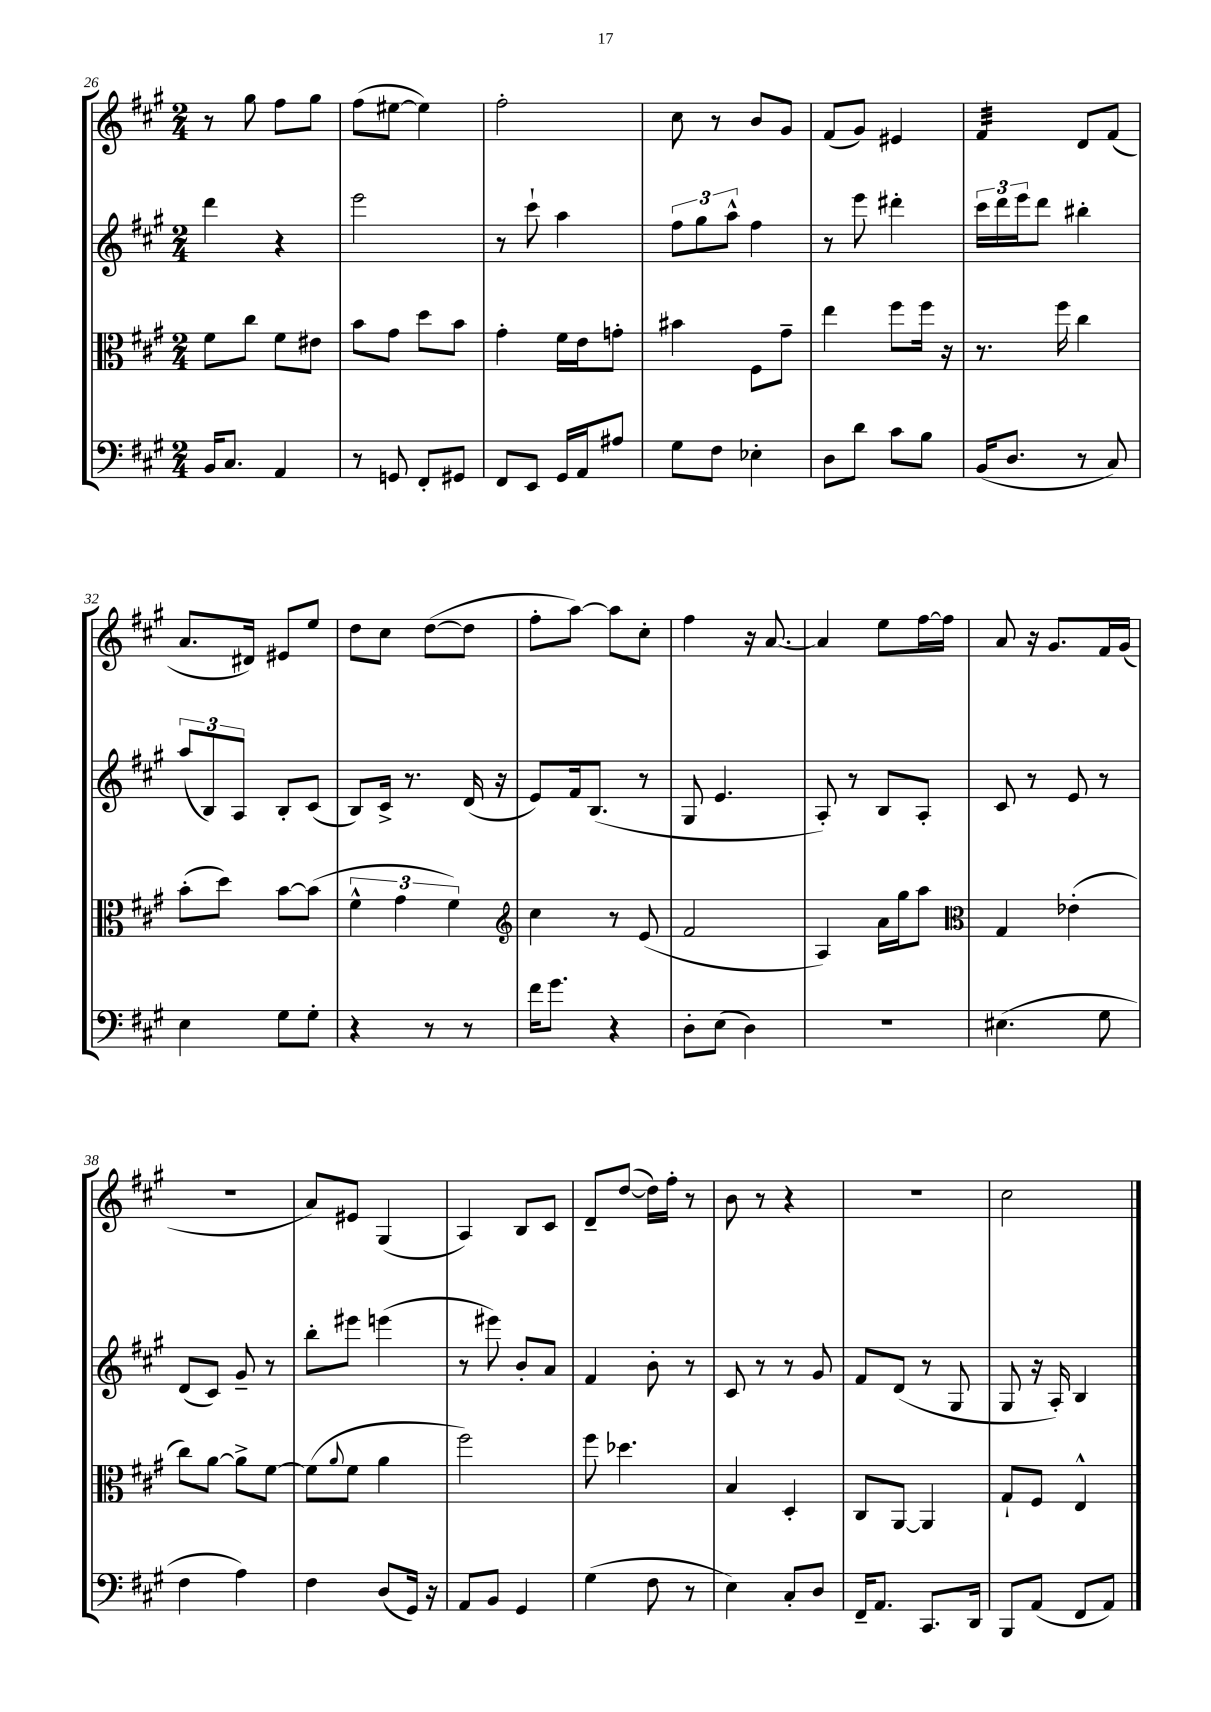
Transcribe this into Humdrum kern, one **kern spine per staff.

**kern	**kern	**kern	**kern
*part4	*part3	*part2	*part1
*staff4	*staff3	*staff2	*staff1
*clefF4	*clefC3	*clefG2	*clefG2
*k[f#c#g#]	*k[f#c#g#]	*k[f#c#g#]	*k[f#c#g#]
*M2/4	*M2/4	*M2/4	*M2/4
=26	=26	=26	=26
16BB/KL	8f#\L	4ddd\	8r
8.C#/J	.	.	.
.	8cc#\J	.	8gg#\
4AA/	8f#\L	4r	8ff#\L
.	8e#X\J	.	8gg#\J
=27	=27	=27	=27
8r	8b\L	2eee\	(8ff#\L
8GGn/	8g#\J	.	[8ee#X\J
8FF#'/L	8dd\L	.	4ee#\])
8GG#X/J	8b\J	.	.
=28	=28	=28	=28
8FF#/L	4g#'\	8r	2ff#'\
8EE/J	.	8ccc#`\	.
16GG#/LL	16f#\LL	4aa\	.
16AA/J	16e\J	.	.
8A#X/J	8gn'\J	.	.
=29	=29	=29	=29
8G#\L	4b#X\	12ff#\L	8cc#\
.	.	12gg#\	.
8F#\J	.	.	8r
.	.	12aa^^\J	.
4E-X'\	8F#\L	4ff#\	8b/L
.	8g#~\J	.	8g#/J
=30	=30	=30	=30
8D\L	4ee\	8r	(8f#/L
8d\J	.	8eee\	8g#/J)
8c#\L	8ff#\L	4ddd#X'\	4e#X/
8B\J	16ff#\Jk	.	.
.	16r	.	.
=31	=31	=31	=31
*	*	*	*tremolo
(16BB/KL	8.r	24ccc#\LL	32f#/LLL
.	.	.	32f#/
.	.	24ddd\	.
8.D/J	.	.	32f#/
.	.	24eee\J	.
.	.	.	32f#/
.	.	8ddd\J	32f#/
.	.	.	32f#/
.	16ff#\	.	32f#/
.	.	.	32f#/JJJ
*	*	*	*Xtremolo
8r	4cc#\	4bb#X'\	8d/L
8C#/)	.	.	(8f#/J
!!LO:LB:g=z
=32	=32	=32	=32
4E\	(8b'\L	(12aa/L	8.a/L
.	.	12B/)	.
.	8dd\J)	.	.
.	.	12A/J	.
.	.	.	16d#X/Jk)
8G#\L	[8b\L	8B'/L	8e#X/L
8G#'\J	(8b\J]	(8c#/J	8ee/J
=33	=33	=33	=33
4r	6f#^^\	8B/L)	8dd\L
.	.	16c#^/Jk	8cc#\J
.	6g#\	.	.
.	.	8.r	.
8r	.	.	([8dd\L
.	6f#\)	.	.
8r	.	(16d/	8dd\J]
.	.	16r	.
=34	=34	=34	=34
*	*clefG2	*	*
16f#\KL	4cc#\	8e/L)	8ff#'\L
8.g#\J	.	.	.
.	.	16f#/k	[8aa\J)
.	.	(8.B/J	.
4r	8r	.	8aa\L]
.	(8e/	8r	8cc#'\J
=35	=35	=35	=35
8D'\L	2f#/	8G#/	4ff#\
(8E\J	.	4.e/	.
4D\)	.	.	16r
.	.	.	[8.a/
=36	=36	=36	=36
2r	4A/)	8A'/)	4a/]
.	.	8r	.
.	16a\LL	8B/L	8ee\L
.	16gg#\J	.	.
.	8aa\J	8A'/J	[16ff#\L
.	.	.	16ff#\JJ]
=37	=37	=37	=37
*	*clefC3	*	*
(4.E#X\	4G#/	8c#/	8a/
.	.	8r	16r
.	.	.	8.g#/L
.	(4e-X'\	8e/	.
8G#\	.	8r	16f#/L
.	.	.	(16g#/JJ
!!LO:LB:g=z
=38	=38	=38	=38
4F#\	8cc#\L)	(8d/L	2r
.	[8a\J	8c#/J)	.
4A\)	8a^\L]	8g#~/	.
.	[8f#\J	8r	.
=39	=39	=39	=39
4F#\	(8f#\L]	8bb'\L	8a/L)
.	8qqa/	.	.
.	8f#\J	8eee#X\J	8e#X/J
(8D/L	4a\	(4eeen\	(4G#/
16GG#/Jk)	.	.	.
16r	.	.	.
=40	=40	=40	=40
8AA/L	2ff#\)	8r	4A/)
8BB/J	.	8eee#X\)	.
4GG#/	.	8b'/L	8B/L
.	.	8a/J	8c#/J
=41	=41	=41	=41
(4G#\	8ff#\	4f#/	8d~/L
.	4.dd-X\	.	([8dd/J
8F#\	.	8b'\	16dd\LL])
.	.	.	16ff#'\JJ
8r	.	8r	8r
=42	=42	=42	=42
4E\)	4B/	8c#/	8b\
.	.	8r	8r
8C#'/L	4D'/	8r	4r
8D/J	.	8g#/	.
=43	=43	=43	=43
16FF#~/KL	8C#/L	8f#/L	2r
8.AA/J	.	.	.
.	[8AA/J	(8d/J	.
8.CC#/L	4AA/]	8r	.
.	.	8G#/	.
16DD/Jk	.	.	.
=44	=44	=44	=44
8BBB/L	8G#`/L	8G#/	2cc#\
(8AA/J	8F#/J	16r	.
.	.	16A'/)	.
8FF#/L	4E^^/	4B/	.
8AA/J)	.	.	.
==	==	==	==
*-	*-	*-	*-
